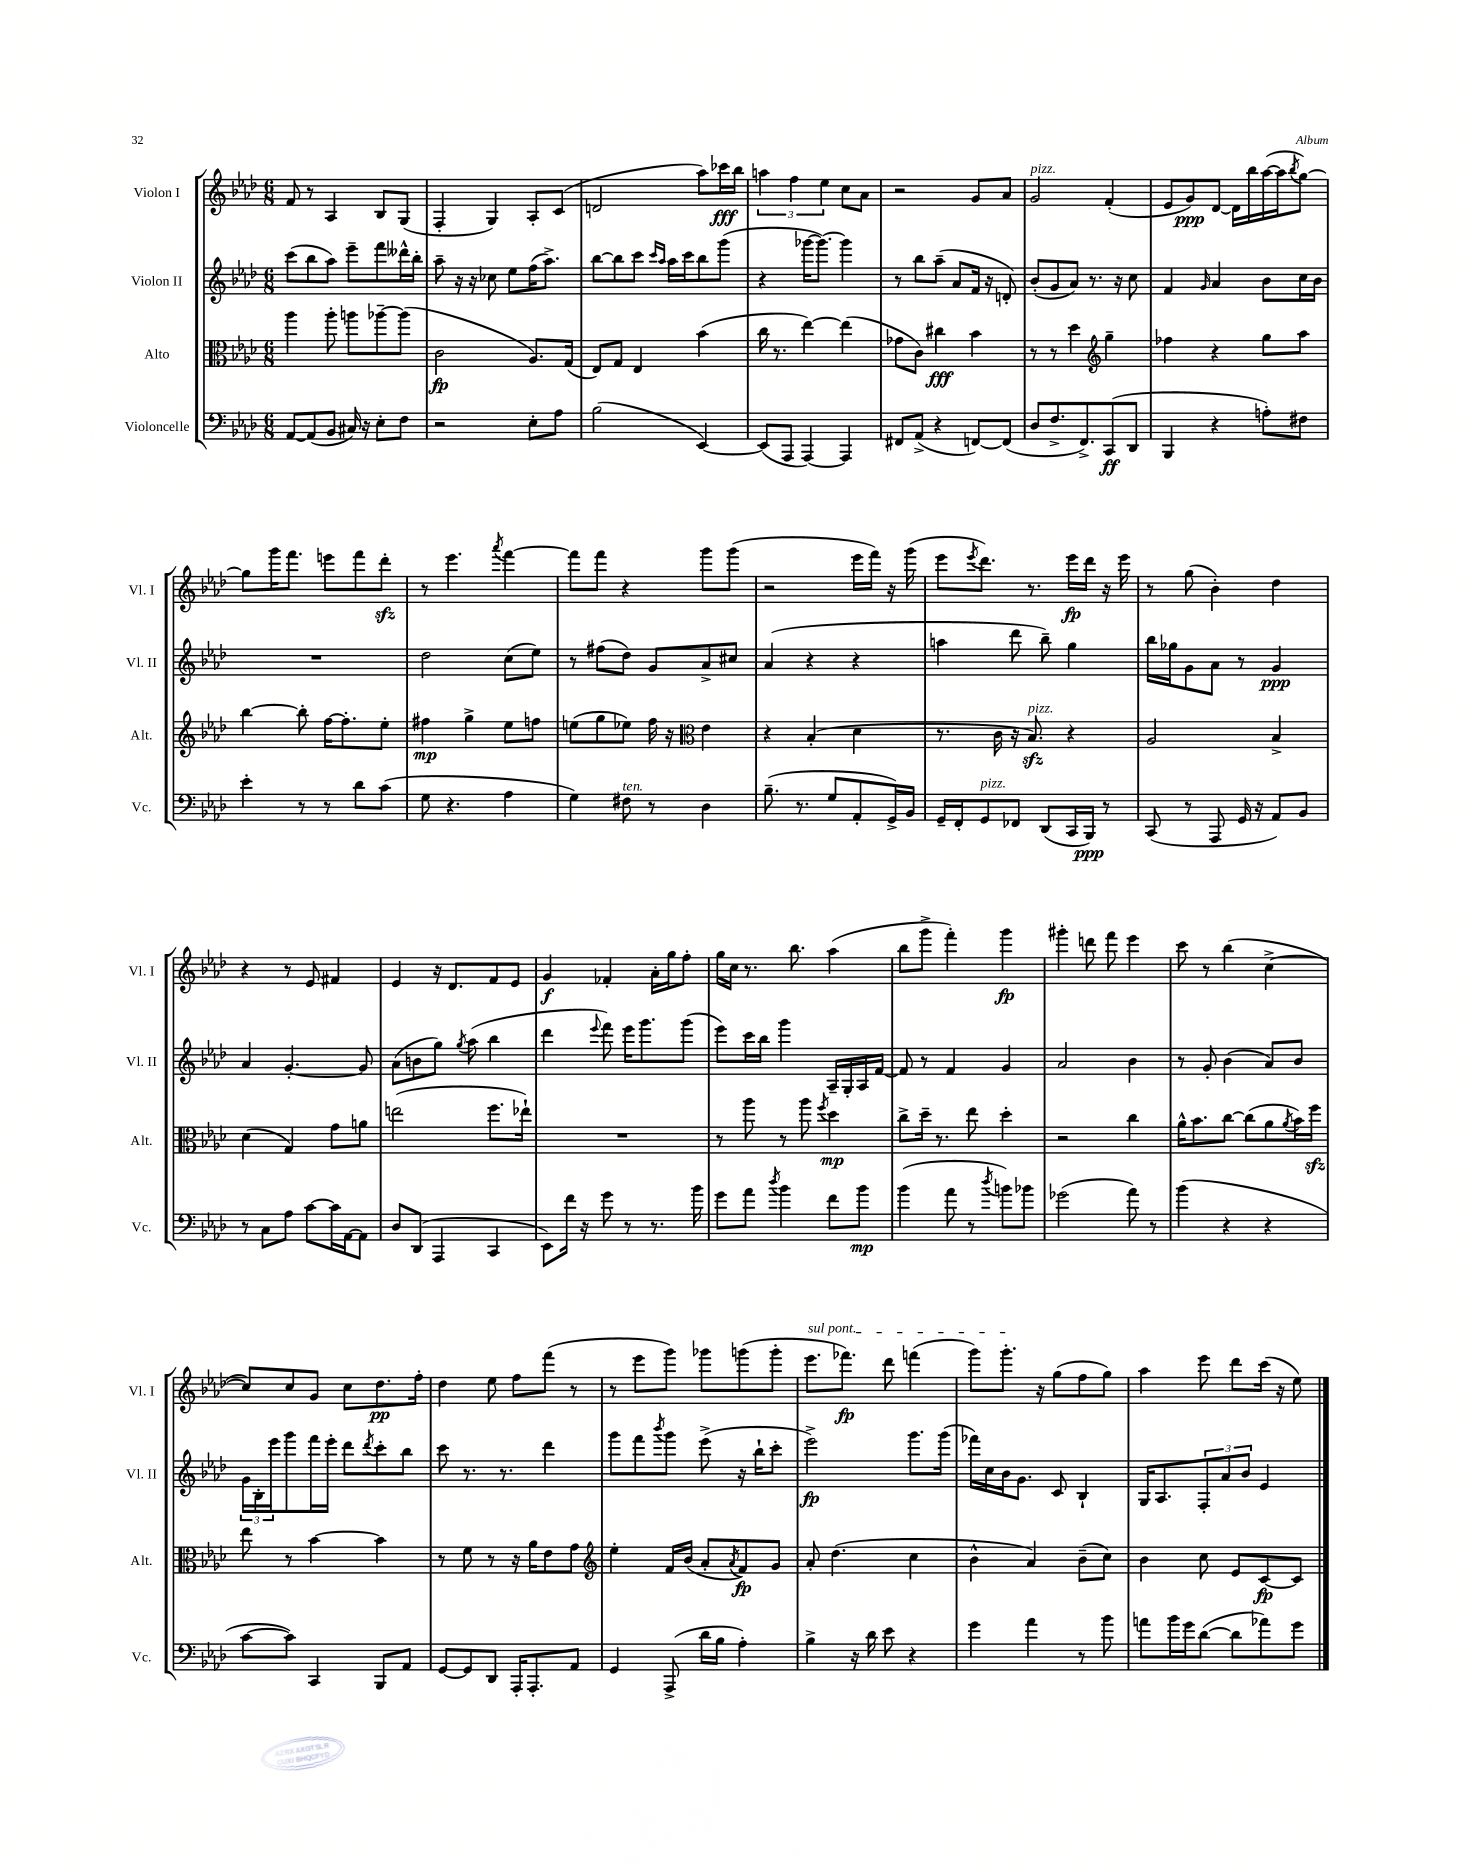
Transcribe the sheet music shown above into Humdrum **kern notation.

**kern	**kern	**kern	**kern
*staff4	*staff3	*staff2	*staff1
*clefF4	*clefC3	*clefG2	*clefG2
*k[b-e-a-d-]	*k[b-e-a-d-]	*k[b-e-a-d-]	*k[b-e-a-d-]
*M6/8	*M6/8	*M6/8	*M6/8
[8AA-	4aa-	(8ccc	8f
(8AA-]	.	8bb-	8r
8BB-	8aa-'	8aa-)	4A-
16C#)	8aa	8eee-~	.
16r	.	.	.
8E-'	[8aa-~	8fff	8B-
8F	(8aa-]	16ddd--^^	(8G
.	.	16bb-'	.
=	=	=	=
2r	2c	8aa-~	4F'
.	.	16r	.
.	.	16r	.
.	.	8cc-	4G)
.	.	8ee-	.
8E-'	8.A-)	(16ff	8A-'
.	.	8.aa-^)	.
8A-	.	.	(8c
.	(16G	.	.
=	=	=	=
(2B-	8E-)	[8bb-	2d
.	8G	8bb-]	.
.	4E-	8ccc	.
.	.	16qqccc	.
.	.	16qqaa-	.
.	.	16aa-	.
.	.	16ccc	.
[4EE-)	(4b-	8bb-	8aa-)
.	.	(8ggg	16ccc-
.	.	.	16bb-
=	=	=	=
(8EE-]	16cc	4r	6aa
.	8.r	.	.
8AAA-	.	.	.
.	.	.	6ff
[4AAA-)	[4ee-)	[16ggg-	.
.	.	8.ggg-_)	.
.	.	.	6ee-
4AAA-]	(4ee-]	4ggg-]	8cc
.	.	.	8a-
=	=	=	=
8FF#	8g-	8r	2r
(8AA-^	8c)	8bb-	.
4r	4cc#	(8aa-~	.
.	.	8a-	.
[8FF)	4b-	16f	8g
.	.	16r	.
(8FF]	.	8d')	8a-
=	=	=	=
8D-	8r	(8b-'	2g
8.F^	8r	8g	.
.	4dd-	8a-)	.
8.FF^)	.	.	.
.	.	8.r	.
*	*clefG2	*	*
(8CC	4gg~	.	(4f'
.	.	16r	.
8DD-	.	8cc	.
=	=	=	=
4BBB-	4ff-	4f	8e-
.	.	.	8g)
.	.	16qqg	.
4r	4r	4a-	[8d-
.	.	.	16d-]
.	.	.	16bb-
8A')	8gg	8b-	([16aa-
.	.	.	16aa-]
.	.	.	8qbb-
8F#	8aa-	16cc	[8gg)
.	.	16b-	.
=	=	=	=
4e-'	[4bb-	2.r	8gg]
.	.	.	16ggg
.	.	.	8.fff
8r	8bb-']	.	.
8r	[16ff	.	8eee
.	8.ff']	.	.
8d-	.	.	8fff
(8c	8ee-'	.	8ddd-'
=	=	=	=
8G	4ff#	2dd-	8r
4.r	.	.	4.eee-
.	4gg^	.	.
.	.	.	8qaaa-
4A-	8ee-	(8cc	[4fff
.	8ff	8ee-)	.
=	=	=	=
4G)	(8ee	8r	8fff]
.	8gg	(8ff#	8fff
8F#	8ee-)	8dd-)	4r
8r	16ff	8g	.
.	16r	.	.
*	*clefC3	*	*
4D-	4e-	8a-^	8ggg
.	.	8cc#	(8ggg
=	=	=	=
(8.B-~	4r	(4a-	2r
8.r	.	.	.
.	(4B-'	4r	.
8G	.	.	.
8AA-'	4d-	4r	16eee-
.	.	.	16fff)
16GG^)	.	.	16r
16BB-	.	.	(16ggg
=	=	=	=
16GG~	8.r	4aa	8eee-
16FF'	.	.	.
.	.	.	8qeee-
8GG	.	.	8.ddd-)
.	16c	.	.
8FF-	16r	8ddd-	.
.	8.B-)	.	8.r
(8DD-	.	8bb-~)	.
16CC	4r	4gg	16eee-
16BBB-)	.	.	16ddd-
8r	.	.	16r
.	.	.	16eee-
=	=	=	=
(8CC	2A-	16bb-	8r
.	.	16gg-	.
8r	.	8g	(8gg
8AAA-	.	8a-	4b-')
16GG	.	8r	.
16r	.	.	.
8AA-)	4B-^	4g	4dd-
8BB-	.	.	.
=	=	=	=
8r	(4d-	4a-	4r
8C	.	.	.
8A-	4G)	[4.g'	8r
[8c	.	.	8e-
16c]	8g	.	4f#
[16AA-	.	.	.
8AA-]	8a	8g]	.
=	=	=	=
8D-	(2ee	(8a-	4e-
(8DD-	.	8b	.
4AAA-	.	8gg)	16r
.	.	.	8.d-
.	.	8qgg	.
.	.	(8aa-	.
4CC	8.ff	4bb-	8f
.	.	.	8e-
.	16ee-`)	.	.
=	=	=	=
8EE-)	2.r	4ddd-	4g
16f	.	.	.
16r	.	.	.
.	.	8qqeee-	.
8g	.	8fff)	4f-'
8r	.	16eee-	.
.	.	8.ggg	.
8.r	.	.	16a-'
.	.	.	16gg
.	.	(8ggg	8ff'
16b-	.	.	.
=	=	=	=
8g	8r	8eee-)	16gg
.	.	.	16cc
8a-	8aa-	16ccc	8.r
.	.	16bb-	.
8qdd-	.	.	.
4b-	8r	4ggg	.
.	.	.	8.bb-
.	8aa-	.	.
.	8qff	.	.
8f	4dd-	16A-~	(4aa-
.	.	16G'	.
8b-	.	16A-	.
.	.	[16f	.
=	=	=	=
(4b-	8cc^	8f]	8bb-
.	16dd-~	8r	8ggg^
.	8.r	.	.
8a-	.	4f	4fff')
8r	8ee-	.	.
8qdd-	.	.	.
8b)	4dd-'	4g	4ggg
8b-	.	.	.
=	=	=	=
(2g-	2r	2a-	4ggg#'
.	.	.	8ddd
.	.	.	8fff
8a-)	4cc	4b-	4eee-
8r	.	.	.
=	=	=	=
(4b-	16a-^^	8r	8ccc
.	8.b-	.	.
.	.	8g'	8r
4r	[8cc	(4b-	(4bb-
.	(8cc]	.	.
4r	8a-	8a-)	[4cc^
.	8qa-	.	.
.	16b-)	8b-	.
.	16ff	.	.
=	=	=	=
[8c	8ee-	24g	8cc])
.	.	24B-'	.
.	.	24eee-	.
8c])	8r	8ggg	8cc
4CC	[4b-	16fff	8g
.	.	16eee-'	.
.	.	8ddd-	8cc
.	.	8qddd-	.
8BBB-	4b-]	8ccc'	8.dd-
8AA-	.	8bb-	.
.	.	.	16ff'
=	=	=	=
[8GG	8r	8ccc	4dd-
8GG]	8f	8.r	.
8DD-	8r	.	8ee-
.	.	8.r	.
16AAA-'	16r	.	8ff
8.AAA-'	16a-	.	.
.	8e-	4ddd-	(8fff
8AA-	8g	.	8r
=	=	=	=
*	*clefG2	*	*
4GG	4ee-'	8ggg	8r
.	.	8fff	8eee-
.	.	8qbbb-	.
(8AAA-^	16f	8ggg	8ggg)
.	(16b-	.	.
16d-	8a-'	(8eee-^	8ggg-
16B-	.	.	.
.	8qa-	.	.
4A-')	8f)	16r	(8ggg
.	.	16bb-`	.
.	8g	8ccc'	8ggg'
=	=	=	=
4B-^	8a-'	2eee-^)	8.eee-
.	(4.dd-	.	.
.	.	.	8.fff-)
16r	.	.	.
16d-	.	.	.
8e-	.	.	8ddd-
4r	4cc	8.ggg	(4fff
.	.	(16ggg	.
=	=	=	=
4g	4b-^^	16fff-)	8ggg)
.	.	16cc	.
.	.	16b-	8.ggg'
.	.	8.g	.
4a-	4a-)	.	.
.	.	.	16r
.	.	8c	(8gg
8r	(8b-~	4B-`	8ff
8b-	8cc)	.	8gg)
=	=	=	=
8a	4b-	16G	4aa-
.	.	8.A-	.
16b-	.	.	.
16g	.	.	.
([8d-	8cc	12F'	8eee-
.	.	12a-	.
8d-]	8e-	.	8ddd-
.	.	12b-	.
8a-)	[8c	4e-	(16ccc
.	.	.	16r
8g	8c]	.	8ee-)
==	==	==	==
*-	*-	*-	*-
